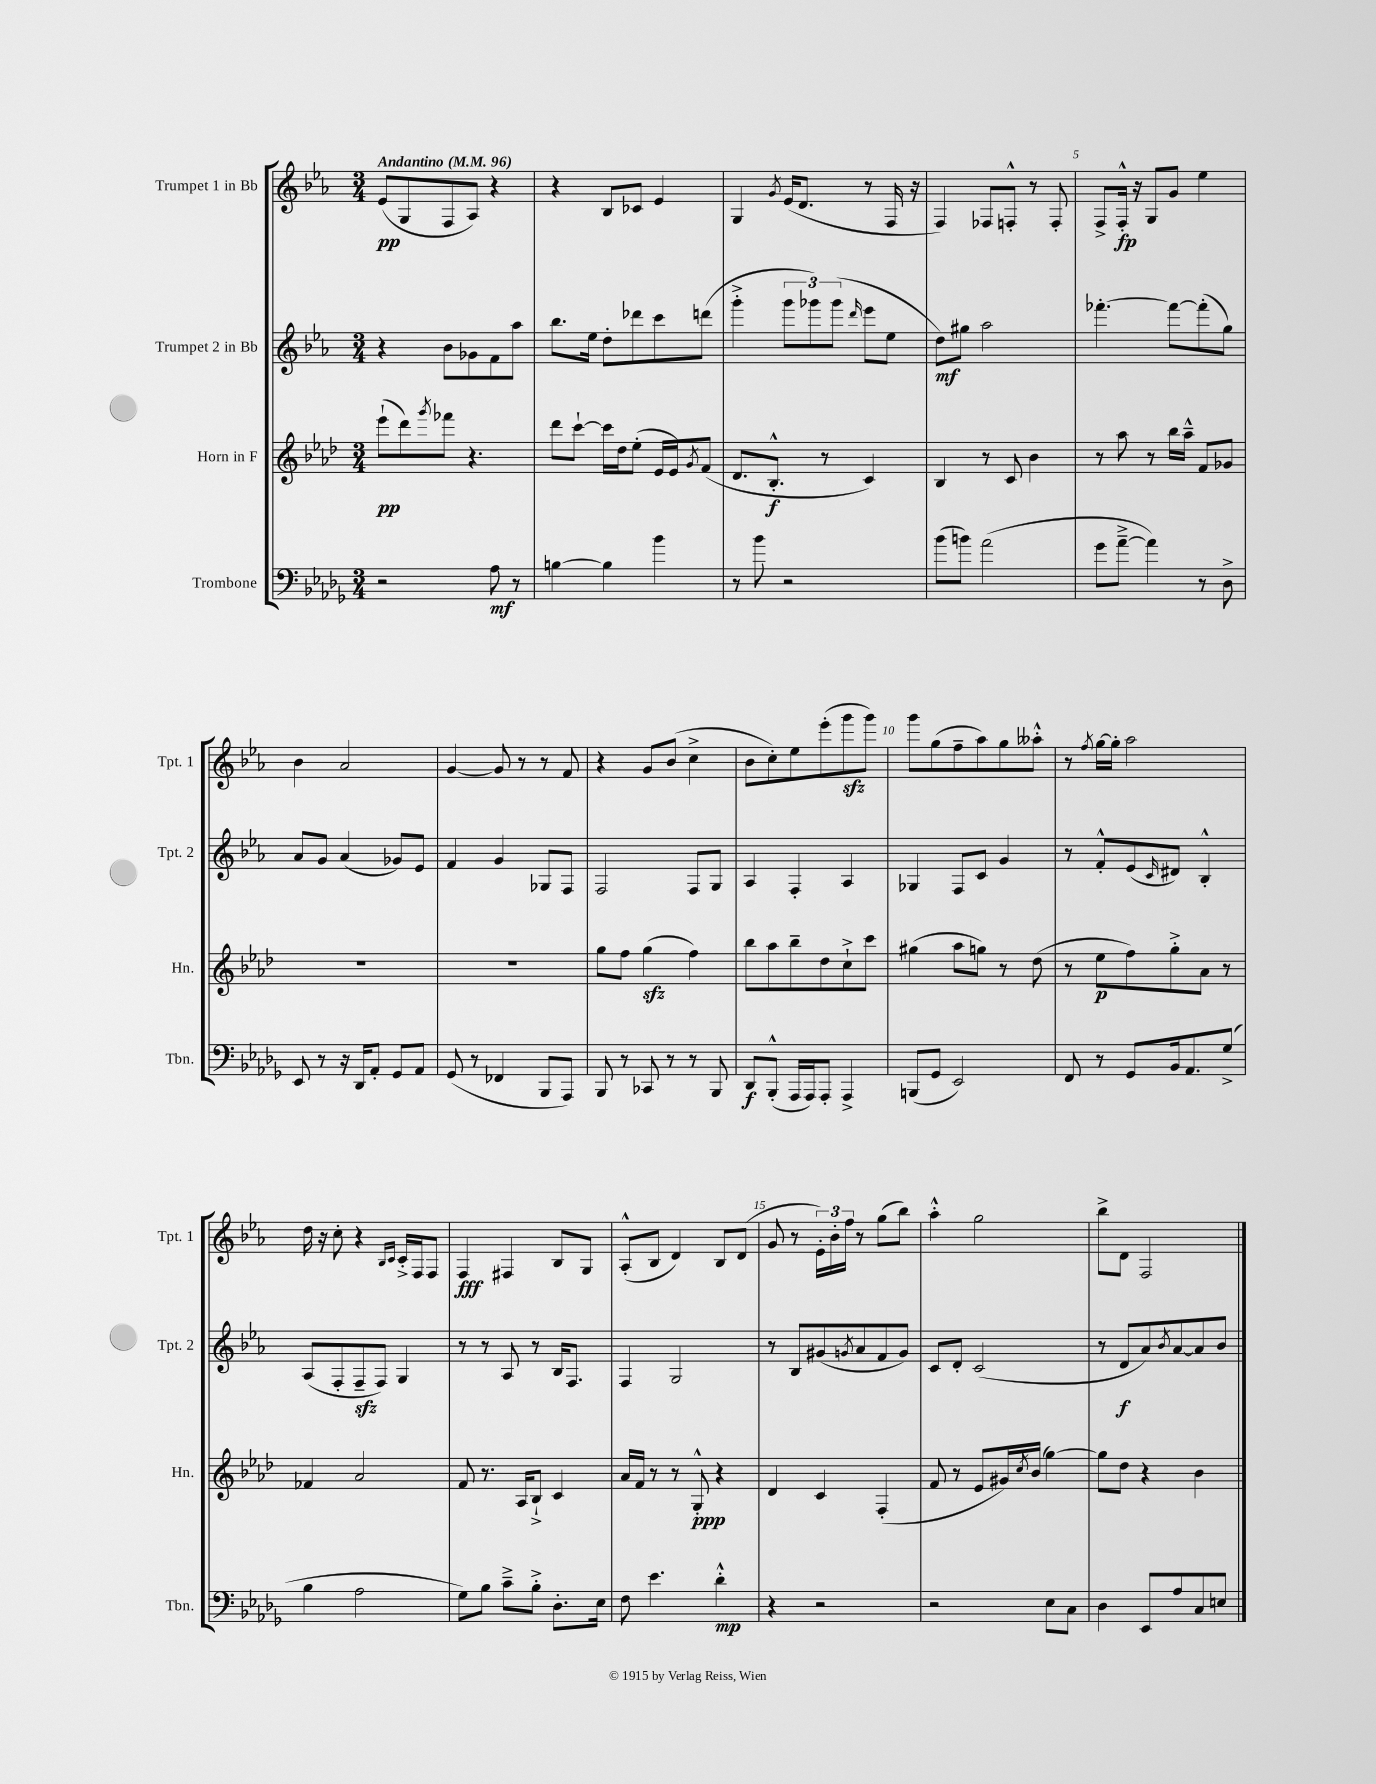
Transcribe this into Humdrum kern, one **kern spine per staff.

**kern	**kern	**kern	**kern
*staff4	*staff3	*staff2	*staff1
*clefF4	*clefG2	*clefG2	*clefG2
*k[b-e-a-d-g-]	*k[b-e-a-d-]	*k[b-e-a-]	*k[b-e-a-]
*M3/4	*M3/4	*M3/4	*M3/4
*MM96	*MM96	*MM96	*MM96
2r	(8eee-`	4r	(8e-
.	8ddd-)	.	8G
.	8qggg	.	.
.	8fff-	8b-	8F
.	4.r	8g-	8A-)
8A-	.	8f	4r
8r	.	8aa-	.
=	=	=	=
[4B	8ddd-	8.bb-	4r
.	[8ccc`	.	.
.	.	16ee-	.
4B]	16ccc]	8dd'	8B-
.	16dd-	.	.
.	(8ee-'	8ddd-	8c-
4b-	16e-	8ccc	4e-
.	16e-)	.	.
.	8qg	.	.
.	(8f	(8ddd	.
=	=	=	=
8r	8.d-	4ggg'^	4G
8b-	.	.	.
.	8.B-'^^	.	.
.	.	.	8qg
2r	.	12ggg	(16e-
.	.	.	8.d
.	.	12ggg-)	.
.	8r	.	.
.	.	(12ggg-	.
.	.	16qqddd	.
.	4c)	8eee-	8r
.	.	8ee-	16F
.	.	.	16r
=	=	=	=
(8b-	4B-	8dd)	4F)
8b)	.	8gg#	.
(2a-	8r	2aa-	8F-
.	8c	.	8F'^^
.	4b-	.	8r
.	.	.	8F'
=	=	=	=
8g-	8r	[4.fff-'	8F^
[8a-~^	8aa-	.	16F'^^
.	.	.	16r
4a-])	8r	.	8G
.	16bb-	8fff-_	8g
.	16aa-~^^	.	.
8r	8f	(8fff-']	4ee-
8D-^	8g-	8gg)	.
=	=	=	=
8EE-	2.r	8a-	4b-
8r	.	8g	.
16r	.	(4a-	2a-
16DD-	.	.	.
8AA-'	.	.	.
8GG-	.	8g-)	.
8AA-	.	8e-	.
=	=	=	=
(8GG-	2.r	4f	[4g
8r	.	.	.
4FF-	.	4g	8g]
.	.	.	8r
8BBB-	.	8G-	8r
8AAA-)	.	8F	8f
=	=	=	=
8BBB-	8gg	2F	4r
8r	8ff	.	.
8CC-	(4gg	.	8g
8r	.	.	(8b-
8r	4ff)	8F	4cc^
8BBB-	.	8G	.
=	=	=	=
8DD-	8bb-	4A-	8b-
(8BBB-'^^	8aa-	.	8cc')
16AAA-	8bb-~	4F'	8ee-
16AAA-)	.	.	.
8AAA-'	8dd-	.	(8eee-'
4AAA-^	8cc`^	4A-	8ggg
.	8ccc	.	8ggg)
=	=	=	=
(8BBB	(4gg#	4G-	8ggg
8GG-	.	.	(8gg
2EE-)	8aa-	8F	8ff~
.	8gg)	8c	8aa-)
.	8r	4g	8gg
.	(8dd-	.	8aa--'^^
=	=	=	=
8FF	8r	8r	8r
.	.	.	8qff
8r	8ee-	8f'^^	[16gg
.	.	.	16gg']
8GG-	8ff)	(8e-	2aa-
.	.	16qqc	.
16BB-	8gg'^	8d#)	.
8.AA-	.	.	.
.	8a-	4B-'^^	.
(8G-^	8r	.	.
=	=	=	=
4B-	4f-	(8A-	16dd
.	.	.	16r
.	.	8F'	8cc'
2A-	2a-	8F~	4r
.	.	8F)	.
.	.	.	16qqB-
.	.	.	16qqc
.	.	4G	16c'^
.	.	.	16F
.	.	.	8F
=	=	=	=
8G-)	8f	8r	4F
8B-	8.r	8r	.
8c~^	.	8A-	4F#
.	16A-	.	.
8B-'^	8B-`^	8r	.
8.D-'	4c	16B-	8B-
.	.	8.F	.
.	.	.	8G
16E-	.	.	.
=	=	=	=
8F	16a-	4F	(8A-'^^
.	16f	.	.
4.e-	8r	.	8B-
.	8r	2G	4d)
.	8G'^^	.	.
4d-'^^	4r	.	8B-
.	.	.	(8d
=	=	=	=
4r	4d-	8r	8g
.	.	8B-	8r
2r	4c	(8g#	24e-')
.	.	.	24b-'
.	.	.	24ff
.	.	8qg	.
.	.	8a-	8r
.	(4F'	8f	(8gg
.	.	8g)	8bb-)
=	=	=	=
2r	8f	8c	4aa-'^^
.	8r	8d'	.
.	8e-	(2c	2gg
.	16g#)	.	.
.	8qcc	.	.
.	(16b-	.	.
8E-	[4gg)	.	.
8C	.	.	.
=	=	=	=
4D-	8gg]	8r	8bb-^
.	8dd-	8d	8d
8EE-	4r	8a-)	2F
.	.	8qb-	.
8A-	.	[8a-	.
8C	4b-	8a-]	.
8E	.	8b-	.
==	==	==	==
*-	*-	*-	*-
